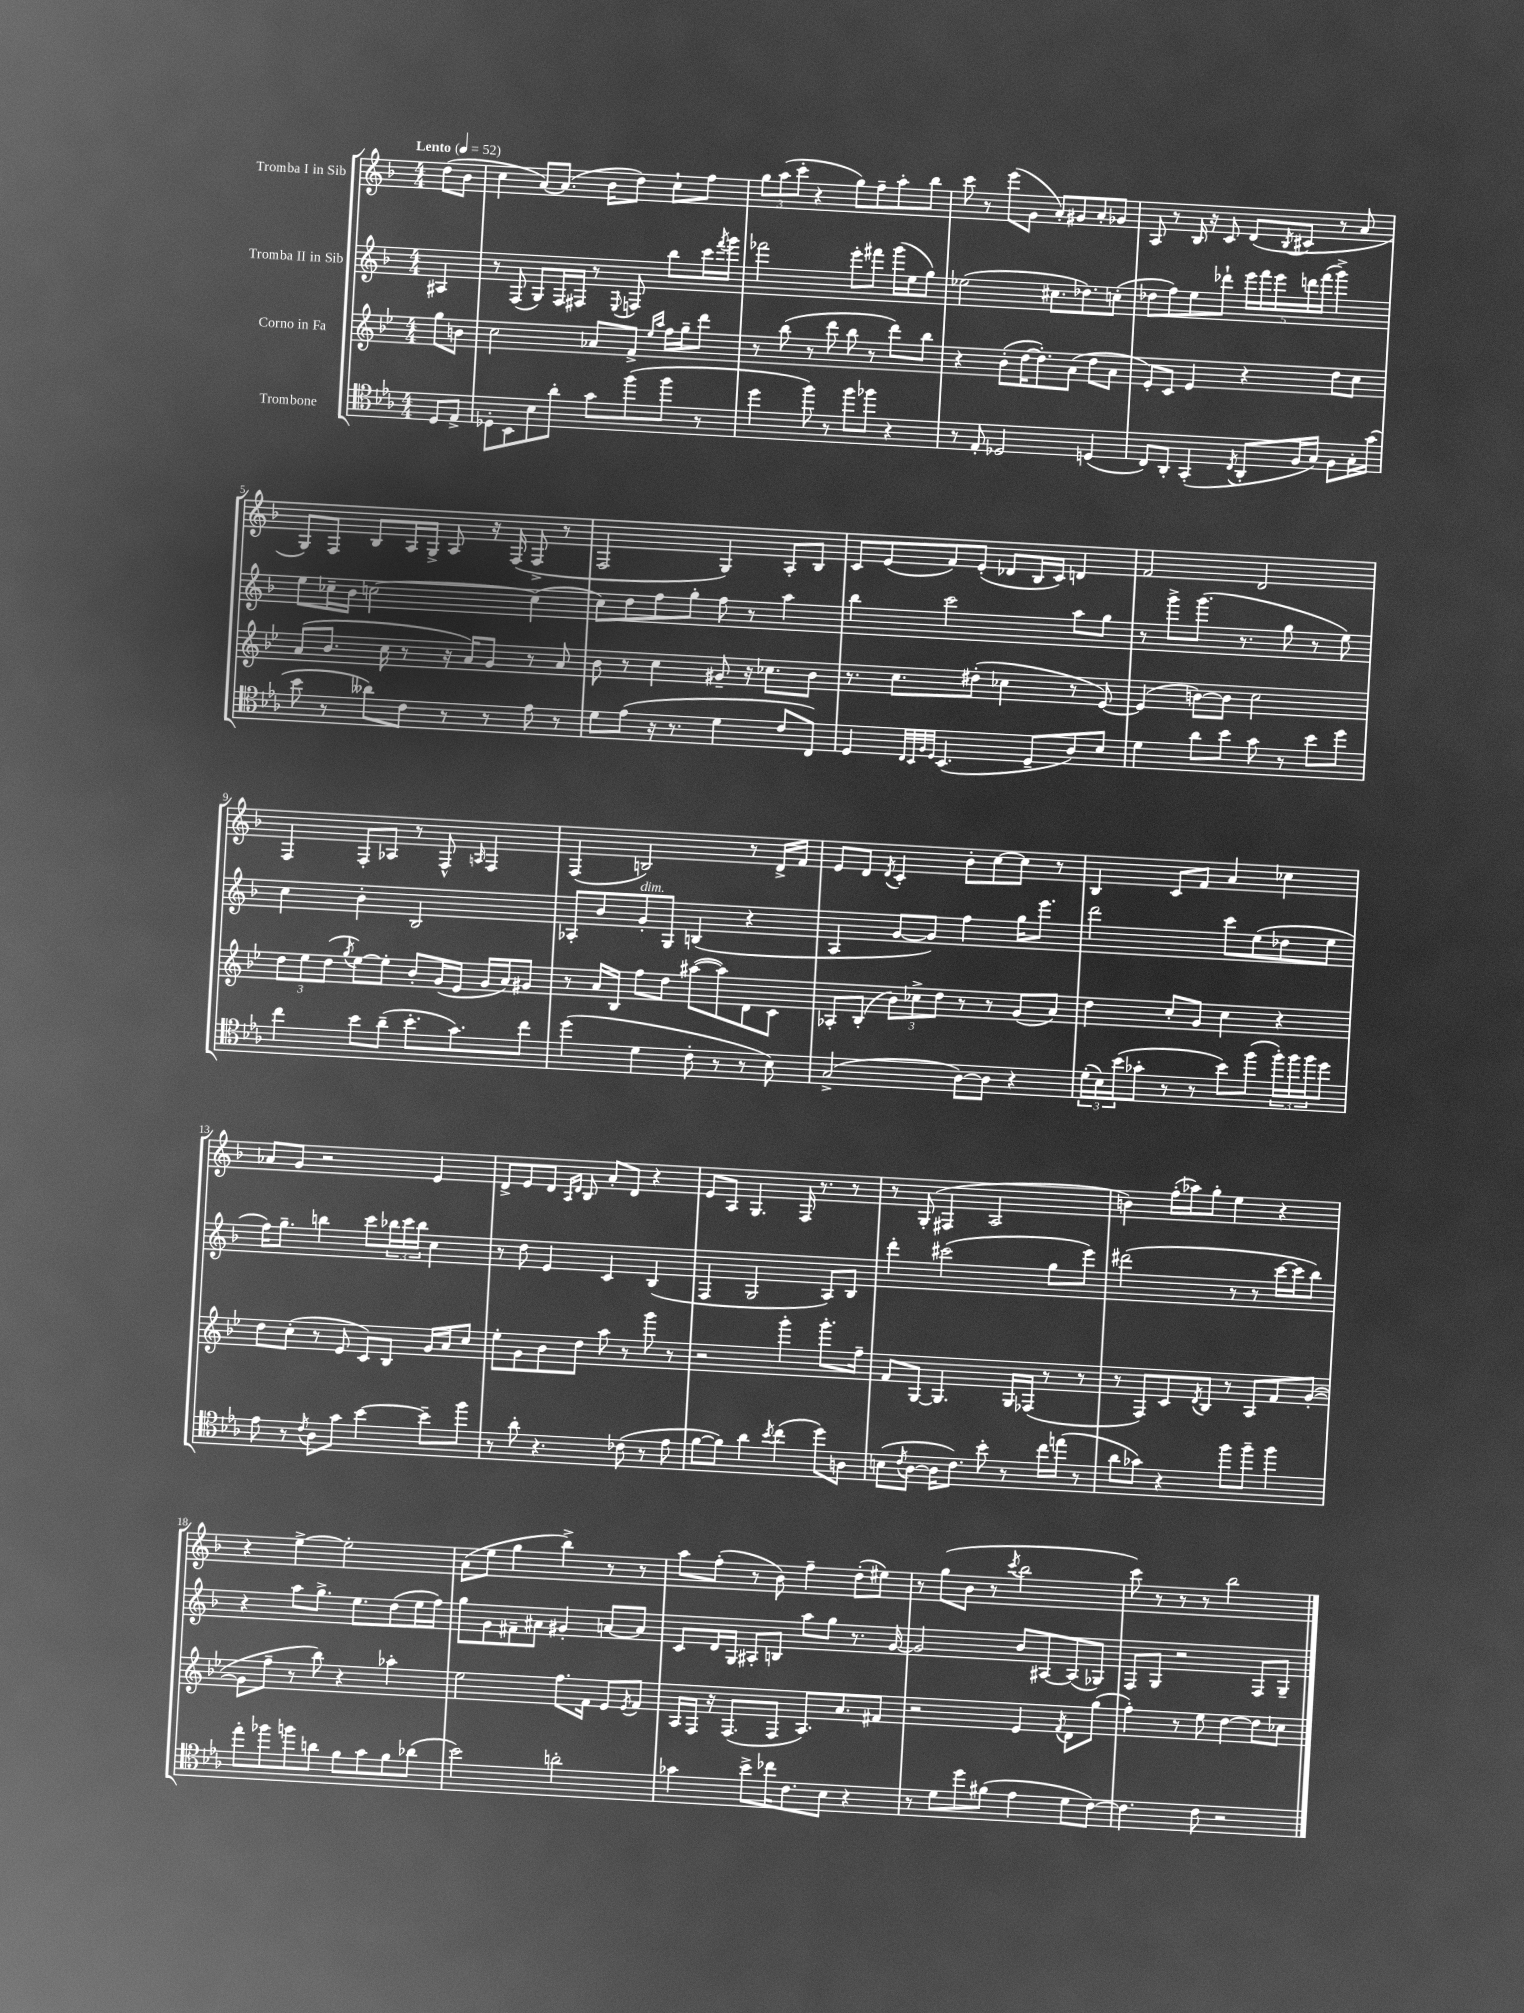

**kern	**kern	**kern	**kern
*staff4	*staff3	*staff2	*staff1
*clefC4	*clefG2	*clefG2	*clefG2
*k[b-e-a-]	*k[b-e-]	*k[b-]	*k[b-]
*M4/4	*M4/4	*M4/4	*M4/4
*MM52	*MM52	*MM52	*MM52
8D	8gg	4A#	(8dd
8E-^	8b	.	8b-
=	=	=	=
8D-'	2cc	8r	4cc
8BB-	.	(8F	.
8B-	.	8G)	[8a)
8a-'	.	16F	(8.a]
.	.	16F#	.
8g	8a-	8r	.
.	.	.	16b-
.	.	8qqE	.
(8ff	8f^	8F	8dd)
.	16qqee-	.	.
.	16qqaa	.	.
8ff	16ff	8bb-	8cc`
.	16gg~	.	.
8r	8ddd	16ccc	8ff
.	.	8qfff	.
.	.	16ggg	.
=	=	=	=
4dd	8r	2fff-	12gg
.	.	.	(12aa
.	(8bb-	.	.
.	.	.	12ccc'
8ff)	8r	.	4r
8r	8ddd	.	.
8ff	8bb-	8eee'	8gg)
8ff-	8r	8fff#	8ff~
4r	8ddd)	(16ggg	8aa'
.	.	16ee	.
.	8bb-	8gg)	8bb-
=	=	=	=
8r	4r	(2ee-	8ccc
8E-'	.	.	8r
2D-	(8b-'	.	(8eee
.	[16dd	.	8g
.	8.dd'])	.	.
.	.	8.cc#	8a')
.	(8a	.	8g#
.	.	8.dd-)	.
(4D	8dd	.	8a'
.	8a	(8cc'	8g-
=	=	=	=
8C)	8e-')	8dd-	8A
8AA-'	8c	8ff)	8r
(4GG'	4e-	8ee	16B-
.	.	.	16r
.	.	8ddd-`	8c
8qC	.	.	.
8AA-'	4r	20eee	(8d
.	.	20fff	.
.	.	20eee	.
.	.	.	8qB-
16F	.	.	8c#
.	.	20ddd	.
16G)	.	.	.
.	.	(20fff	.
8F	8dd	4ggg^)	8r
16G'	8cc	.	8a
(16g	.	.	.
=	=	=	=
8b-	(8a	8ee	8G)
8r	8.b-	16cc-~	8F
.	.	16b-	.
8a--)	.	[2cc	8B-
.	16cc	.	.
8c	8r	.	16A
.	.	.	16G^
8r	16r	.	8A
.	16a)	.	.
8r	8g	.	16r
.	.	.	(16F
8e-	8r	(4cc]	8F^
8r	8a	.	8r
=	=	=	=
8d	8b-	8cc)	2F
(8e-	8r	8dd	.
16r	4cc	8ff	.
8.r	.	.	.
.	.	8gg'	.
4d	8g#~	8ff	4G)
.	16r	8r	.
.	8.cc-	.	.
8c	.	4aa	8A'
8C)	8b-	.	8B-
=	=	=	=
4D	8.r	4bb-	8c
.	.	.	(8e
.	8.cc	.	.
32qqC	.	.	.
32qqBB-	.	.	.
32qqF	.	.	.
32qqD	.	.	.
(4.BB-	.	2ccc	8f)
.	(8dd#'	.	(8e'
.	4cc-	.	8d-
8D~	.	.	16B-
.	.	.	16c)
8A-)	8r	8aa	4d
8B-	[8e-)	8gg	.
=	=	=	=
4d	(4e-]	8r	2f
.	.	8ggg^	.
8a-	[8b)	(8.ggg	.
8b-	8b]	.	.
.	.	8.r	.
8g	2cc	.	2d
8r	.	8gg	.
8b-	.	8r	.
8dd	.	8ee)	.
=	=	=	=
4cc	12dd	4cc	4F
.	12ee-	.	.
.	(12dd	.	.
.	8qgg	.	.
8b-	[8ee-)	4b-'	8F'
(8a-~	8ee-']	.	8A-
8.b-'	8b-'	2B-	8r
.	(16g	.	8F^^
8.g)	16e-	.	.
.	.	.	16qqA
.	16g	.	4F
.	16a)	.	.
8cc	8g#	.	.
=	=	=	=
(4dd	8r	8A-'	(4F
.	16a	8b-	.
.	16B-	.	.
4d	8ff	8g'	2B)
.	8dd	8G	.
8c'	([8aa#	(4B	.
8r	8aa#])	.	.
8r	8d	4r	8r
8B-)	8c	.	16d^
.	.	.	16f
=	=	=	=
(2G^	8A-'	4A	8e
.	(8B-'	.	8d
.	.	.	8qd
.	12b-)	[8g	4c'
.	12cc-^	.	.
.	.	8g])	.
.	12dd	.	.
[8A-)	8r	4ff	8b-'
8A-]	8r	.	[8cc
4r	(8g	16gg	8cc]
.	.	8.eee	.
.	8a)	.	8r
=	=	=	=
(24d'	4dd	2ddd	4B-
24B-)	.	.	.
(24b-	.	.	.
8g-'	.	.	.
8r	8cc'	.	8c
8r	8g	.	8f
8b-)	4cc	8ccc	4a
(8ff	.	(8ee	.
24ff')	4r	8dd-	4cc-
24ff	.	.	.
24ff	.	.	.
8dd	.	8ee	.
=	=	=	=
8e-	8dd	16ff)	8a-
.	.	8.gg~	.
8r	(8cc'	.	8g
8qc	.	.	.
8A-	8r	4bb	2r
8g	8e-	.	.
[4b-	8c)	8ccc	.
.	8B-	24bb-	.
.	.	24ccc	.
.	.	24bb-	.
8b-~]	16g	4cc	4e
.	16a	.	.
8ff	8cc	.	.
=	=	=	=
8r	8ee-'	8r	8d^
8a-'	8g	8dd	8e
4.r	8b-	4e	8d
.	.	.	16qqA
.	.	.	16qqd
.	8dd	.	8B-
.	8aa	4c	8a'
(8c-	8r	.	8d
8r	8ggg	(4B-	4r
8e-	8r	.	.
=	=	=	=
[8f	2r	4F	8e
8f])	.	.	8A
4a-	.	2G	4.G
8qb-	.	.	.
(4cc	4ggg'	.	.
.	.	.	16F
.	.	.	8.r
8dd)	8.ggg'	8A)	.
8A	.	8B-	8r
.	16ff~	.	.
=	=	=	=
(8B	8f	4ddd'	8r
8qc	.	.	.
[8A-	[8G	.	(8G'
16A-]	4.G]	(2ccc#	4F#
8.c)	.	.	.
8b-'	.	.	2A
8r	16G	.	.
.	(16F-	.	.
16cc	8r	8gg	.
(16ee	.	.	.
8r	8r	8eee)	.
=	=	=	=
8a-	8r	(2ddd#	4b)
8g-)	8F)	.	.
4r	8c	.	(16ff'
.	.	.	16aa-)
.	8qd	.	.
.	8B-	.	8gg'
8ff	8r	8r	4ee
8ff~	8A	8r	.
4ff	8f	[16ccc	4r
.	.	16ccc]	.
.	([8g'	8bb-)	.
=	=	=	=
8ee-'	8g]	4r	4r
8ff-	8ff~	.	.
8ff	8r	8aa	[4ee^
8a	8bb-)	8.gg^	.
8f	4r	.	2ee']
.	.	8.ee	.
8g	.	.	.
8f	4aa-'	(8dd	.
(8a-	.	16ee	.
.	.	16ff)	.
=	=	=	=
2b-)	2ee-	8gg	(8a
.	.	8g	8ee
.	.	8f#~	4gg
.	.	8a#	.
2a'	8.ff	4g#'	4bb-^)
.	16f	.	.
.	8e-	[8a	8r
.	8qe-	.	.
.	8f	8a]	8r
=	=	=	=
4g-	16A	8c	8aa
.	16F	.	.
.	16r	16d	(8ff'
.	(8.F	16G	.
8b-^	.	8A#'	8r
16cc-	8F	8B	8b-)
8.c	.	.	.
.	8.A)	8aa	4ff~
8B-	.	8gg	.
.	8.a	.	.
4r	.	8.r	(8dd'
.	8f#	.	8ee#)
.	.	[16g	.
=	=	=	=
8r	2r	2g]	8r
8d	.	.	(8gg
8dd	.	.	8b-
(8f#	.	.	8r
.	.	.	8qccc
4e-	4e-	8b-	2bb-
.	.	[8A#	.
.	8qf	.	.
8d	8d	(8A#]	.
[8c)	(8gg	8G-)	.
=	=	=	=
4.c]	4ff')	8F	8ccc)
.	.	8G	8r
.	8r	2r	8r
8c	8ee-	.	8r
2r	[4dd	.	2bb-
.	8dd]	8F	.
.	8cc-	8G~	.
==	==	==	==
*-	*-	*-	*-
